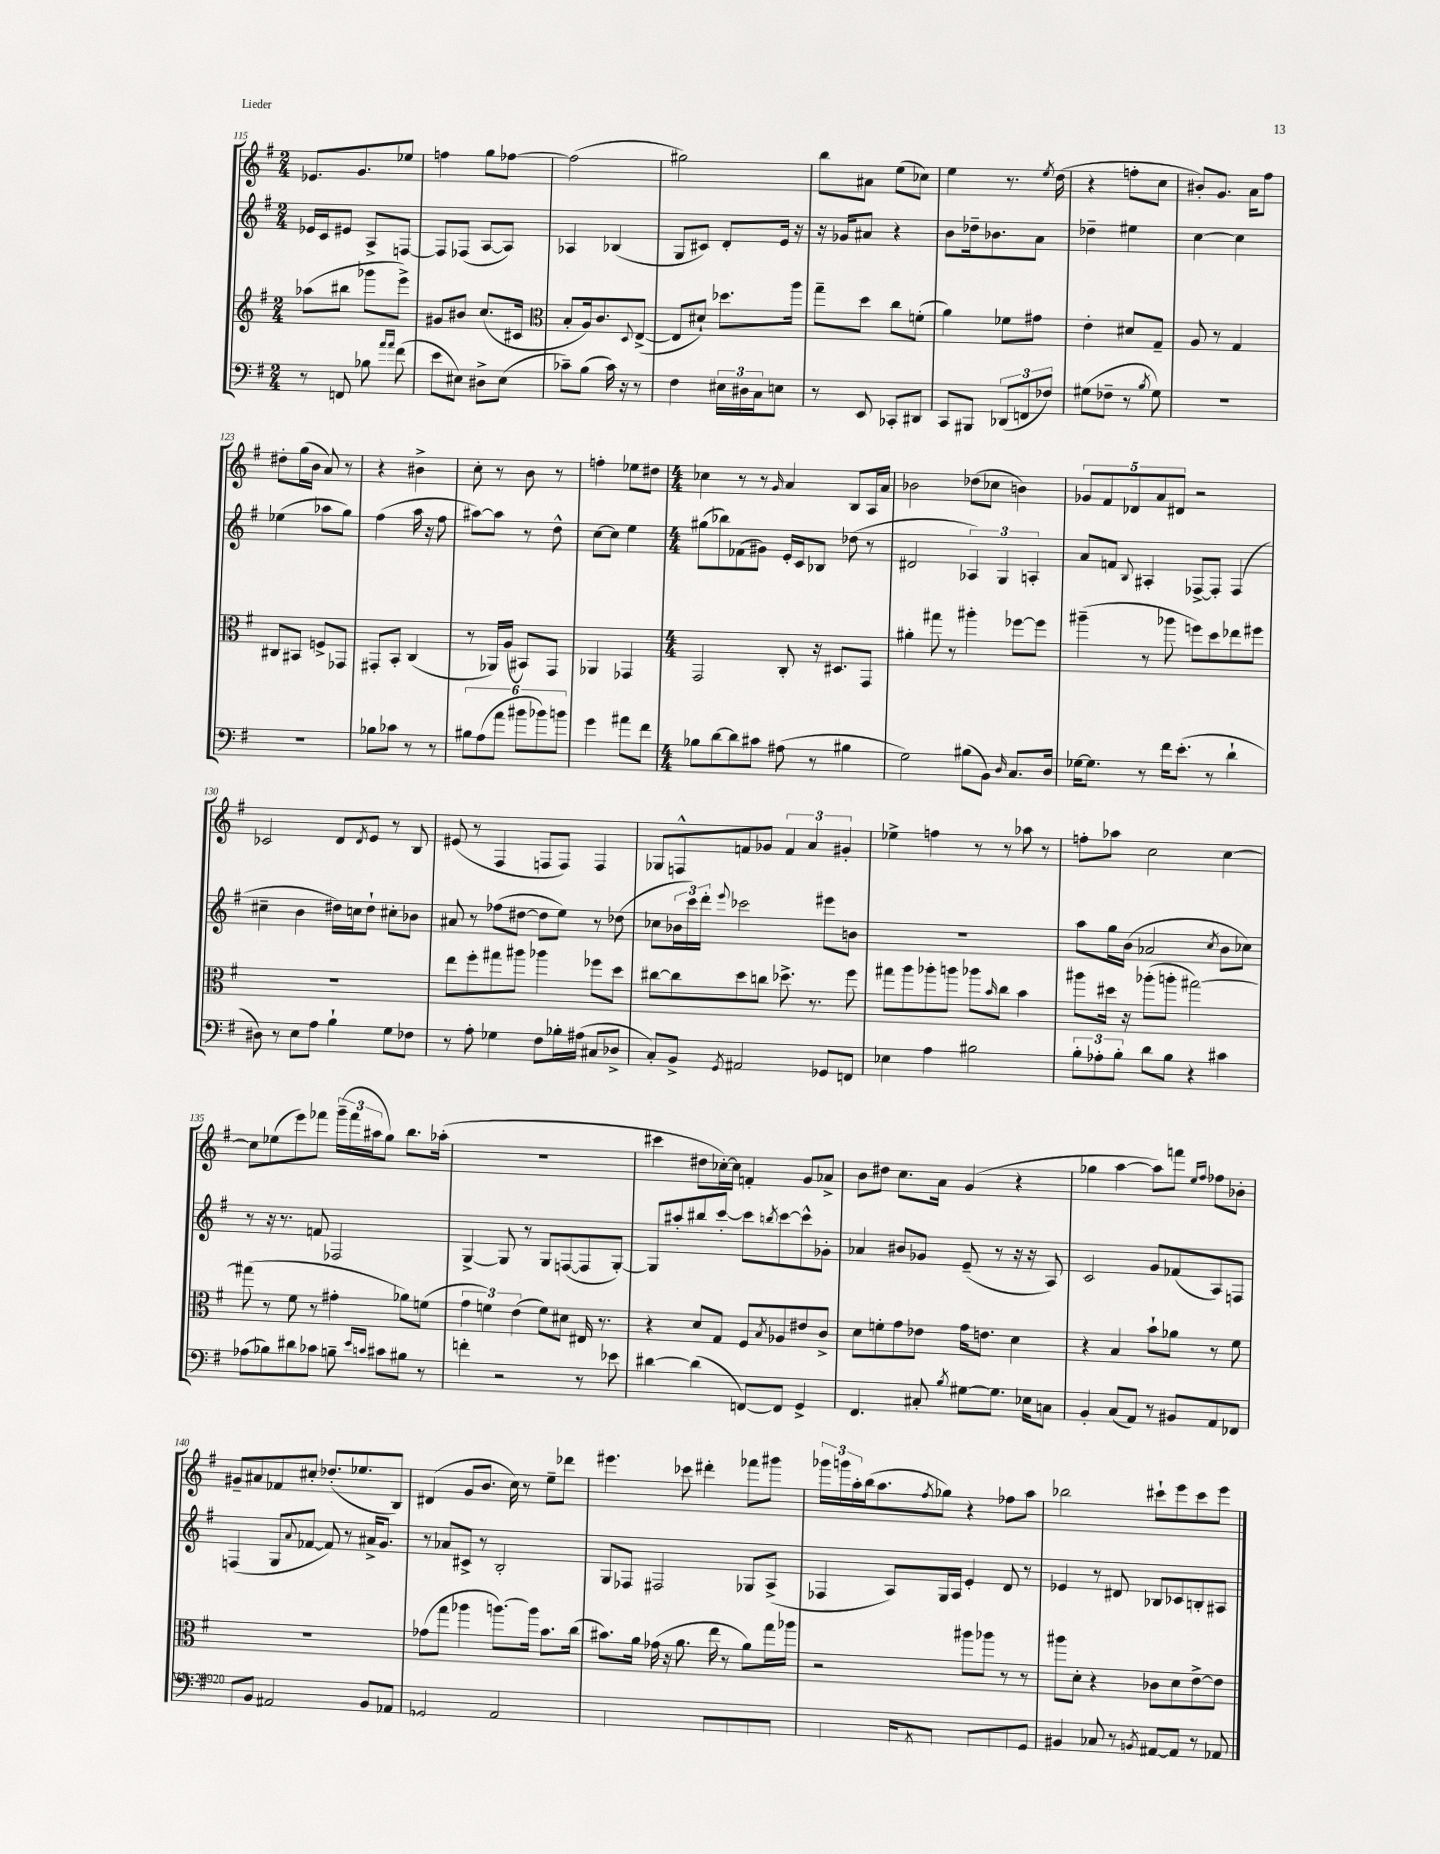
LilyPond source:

<<
\new StaffGroup <<
\new Staff = "s0" {
    \clef treble \key g \major \numericTimeSignature \time 2/4
    ees'8. g'8. ees''8 |
    f''4 g''8 fes''8~ |
    fes''2( |
    gis''2) |
    b''8 ais'8 e''8( ces''8) |
    e''4 r8. \acciaccatura { e''8 } d''16( |
    r4 f''8-. c''8 |
    bis'8-.) g'8. a'16 fis''8 |
    dis''8-. g''16( b'16 a'8) r8 |
    r4 bis'4-> |
    c''8-. r8 b'8 r8 |
    f''4-. ees''8 dis''8 |
    \numericTimeSignature \time 4/4 ces''4 r8 r8 \grace { g'16 } a'4 b8 a16 a'16 |
    bes'2 des''8( ces''8 b'4) |
    \tuplet 5/4 { ges'8 fis'8 des'8 a'8 dis'8 } r2 |
    ces'2 d'8 \acciaccatura { d'8 } e'8 r8 b8 |
    eis'8( r8 fis4 f8 f8) f4 |
    ges8 f8-^ f'8 ges'8 \tuplet 3/2 { f'4 a'4 gis'4-. } |
    ees''4-> f''4 r8 r8 aes''8 r8 |
    f''8-. aes''8 c''2 c''4~ |
    c''8 ees''8( e'''8) fes'''8 \tuplet 3/2 { g'''16--( fes'''16 ais''16 } g''8) b''8. aes''16-.( |
    R1 |
    cis'''4 dis''8 ces''16~-.) ces''16 f'4-. g'8 aes'8-> |
    b'8 dis''8 c''8. a'16 g'4( r4 |
    ges''4 a''4~ a''8) f'''8 \grace { e''16 fis''16 } fes''8 bes'8-. |
    gis'8-- ais'8 fes'8 cis''8-. des''8.-.( ees''8. b8) |
    dis'4( g'8 b'8. c''16) r8 e''8-- des'''8 |
    eis'''4. ces'''8 dis'''4-. fes'''8 gis'''8 |
    \tuplet 3/2 { ges'''16 g'''16 a''16-. } b''16( a''8. \acciaccatura { fis''8 } ges''8) r4 fes''8 a''8 |
    bes''2 cis'''8-! e'''8 cis'''8 e'''8 \bar "|." |
}
\new Staff = "s1" {
    \clef treble \key g \major \numericTimeSignature \time 2/4
    ees'16 c'16 eis'8 a8-> f8~ |
    f8 fes8( a8~ a8) |
    aes4 bes4( |
    g8 cis'8) d'8-. e'16 r16 |
    r16 ges'16 ais'8 r4 |
    b'8 des''16-- bes'8. a'8 |
    des''4-- eis''4 |
    c''4~ c''4 |
    ees''4( aes''8 g''8) |
    fis''4( a''16 r16 fis''8 |
    ais''8~) ais''8 r8 d''8-^ |
    c''8~ c''8 e''4 |
    \numericTimeSignature \time 4/4 gis''8( bes''8) fes'8( gis'8) e'16-. c'16 bes8 des''8( r8 |
    dis'2 \tuplet 3/2 { aes4) g4 a4-. } |
    a'8 f'8 \appoggiatura { b8 } ais4-. fes8~-> fes8-. fes4( |
    cis''4-- b'4 dis''16) c''16 dis''8-! cis''8-. bes'8 |
    ais'8 r8 fes''8( dis''8~ dis''8 e''8) r8 des''8( |
    ces''8 \tuplet 3/2 { bes'16 c'''16) d'''16-. } \appoggiatura { e'''8 } ces'''2 eis'''8 b'8 |
    R1 |
    a''8 g''16 b'16( aes'2 \acciaccatura { c''8 } b'8 ces''8) |
    r8 r16 r8. f'8 fes2 |
    g4~-> g8 r8 g8 f8~( f8 g8~-.) |
    g8 ais''8-. bis''8 c'''8~-. c'''8 \acciaccatura { b''8 } c'''8~ c'''8-^ ges'8-. |
    aes'4 bis'8 ges'8 e'8--( r8 r16 r16 a8) |
    c'2 g'8 fes'8( a8) f8 |
    f4( g8 \appoggiatura { a'8 } fes'8~ fes'8) r8 ais'16-> g'8. |
    r8 aes'8 cis'8-> r8 b2-. |
    g8 fes8 fis2 ges8 a8->( |
    fes4 a8) g16 a16 e'4-. d'8 r8 |
    ees'4 r8 dis'8 bes8 ces'8 b8-. ais8 \bar "|." |
}
\new Staff = "s2" {
    \clef treble \key g \major \numericTimeSignature \time 2/4
    aes''8( bis''8 ges'''8 e'''8->) |
    gis'8 bis'8 c''8.( cis'16 |
    \clef alto b8-. a16) c'8. \appoggiatura { d8 } e8~->( |
    e8 dis'8-!) des''8. a''16 |
    g''8-- d''8 c''8 f'8-.( |
    a'4) fes'8 gis'8 |
    e'4-. dis'8 g8-- |
    a8 r8 g4 |
    cis8 bis,8 f8-> ges,8 |
    gis,8-. b,8-. c4( |
    r8 aes,16) a16( bis,8) g,8 |
    aes,4 ges,4 |
    \numericTimeSignature \time 4/4 g,2 c8-. r16 dis8. g,8 |
    ais'4-. gis''8 r8 ais''4-. fes''8~ fes''8 |
    ais''4--( r8 aes''8 f''8) d''8 ees''8 fis''8 |
    R1 |
    e''8 fis''8-. gis''8 ais''8 aes''4 fes''8 d''8 |
    cis''8~ cis''8 d''8 c''8 des''8.-> r8. fis''8 |
    gis''8 a''8 aes''8-. a''8 aes''8 \grace { b'16 } c''8 b'4 |
    ais''8 dis''16 r16 aes''8-.( a''8-. gis''2~) |
    gis''8( r8 fis'8 r8 gis'4-. aes'8) f'8( |
    \tuplet 3/2 { g'4 f'4) e'4( } f'8) dis'8 eis16 r8. |
    r4 d'8 g8 fis8 \acciaccatura { b8 } aes8 eis'8 c'8-> |
    d'8 f'8-. g'8 ees'8 g'16 e'8. d'4 |
    r4 b4 b'8-! aes'8 r8 fis'8 |
    R1 |
    ges'8( g''8 aes''4 a''8.~) a''16 b'8. c''16( |
    bis'8.) a'16 ges'16( r16 a'8. e''16 r8 a'8) g''16 aes''16 |
    r2 ais''8 aes''8 r8 r8 |
    ais''8 d'8-. r4 ces'8 d'8 e'8~-> e'8 \bar "|." |
}
\new Staff = "s3" {
    \clef bass \key g \major \numericTimeSignature \time 2/4
    r8 f,8 bes8 \grace { a'16 a'16 } fis'8( |
    e'8 eis8) dis8-> eis8( |
    ces'8--) b8( ces'16) r16 r8 |
    fis4 \tuplet 3/2 { eis16 dis16 c16 } e8 |
    r8 e,8 ces,8-. dis,8 |
    c,8 bis,,8 \tuplet 3/2 { des,8( f,8 fes8) } |
    gis8( fes8-- r8 \acciaccatura { b8 } gis8) |
    R2 |
    R2 |
    bes8 ces'8 r8 r8 |
    \tuplet 6/4 { bis8 a8( a'8 bis'8 bes'8) b'8 } |
    g'4 ais'8 fis'8 |
    \numericTimeSignature \time 4/4 bes8 d'8~ d'8 cis'8 ais8( r8 bis4 |
    g2) bis8( b,8) \grace { d16 } c8. d16 |
    ges16~ ges8. r8 fis'16 e'8.-.( r8 d'4-! |
    dis8) r8 e8 a8 b4-! g8 fes8 |
    r8 a8-. ges4 fis8 bes16-. ais16( cis8 des8-> |
    c8-.) b,8-> \acciaccatura { g,8 } ais,2 ges,8 f,8 |
    ees4 a4 bis2 |
    \tuplet 3/2 { b8-. aes8-. b8-. } d'8 b8 r4 cis'4 |
    aes8( bes8) dis'8 ces'8 b8-- \grace { e'16 c'16 } cis'8 bis8 r8 |
    f'4-. r2 r8 ees'8 |
    dis'4~ dis'4( f,8~) f,8 g,4-> |
    fis,4. cis8-. \acciaccatura { b8 } gis8~ gis8. ees16 c8 |
    b,4-. c8( a,8) r8 bis,8 a,8 fes,8 |
    e,8 b,8 ais,2-. b,8 aes,8 |
    ges,2 a,2 |
    bes,,2-! c,8-. bes,,8 aes,,8-. c,8--( |
    a,,4 bis,,16) \acciaccatura { b,,8 } aes,,8. a,,8( c,8 e,8-- g,8) |
    bis,4 ces8 r8 \acciaccatura { b,8 } ais,8~->( ais,8-.) r8 aes,8 \bar "|." |
}
>>
>>
\layout { \context { \Score currentBarNumber = #115 } }
